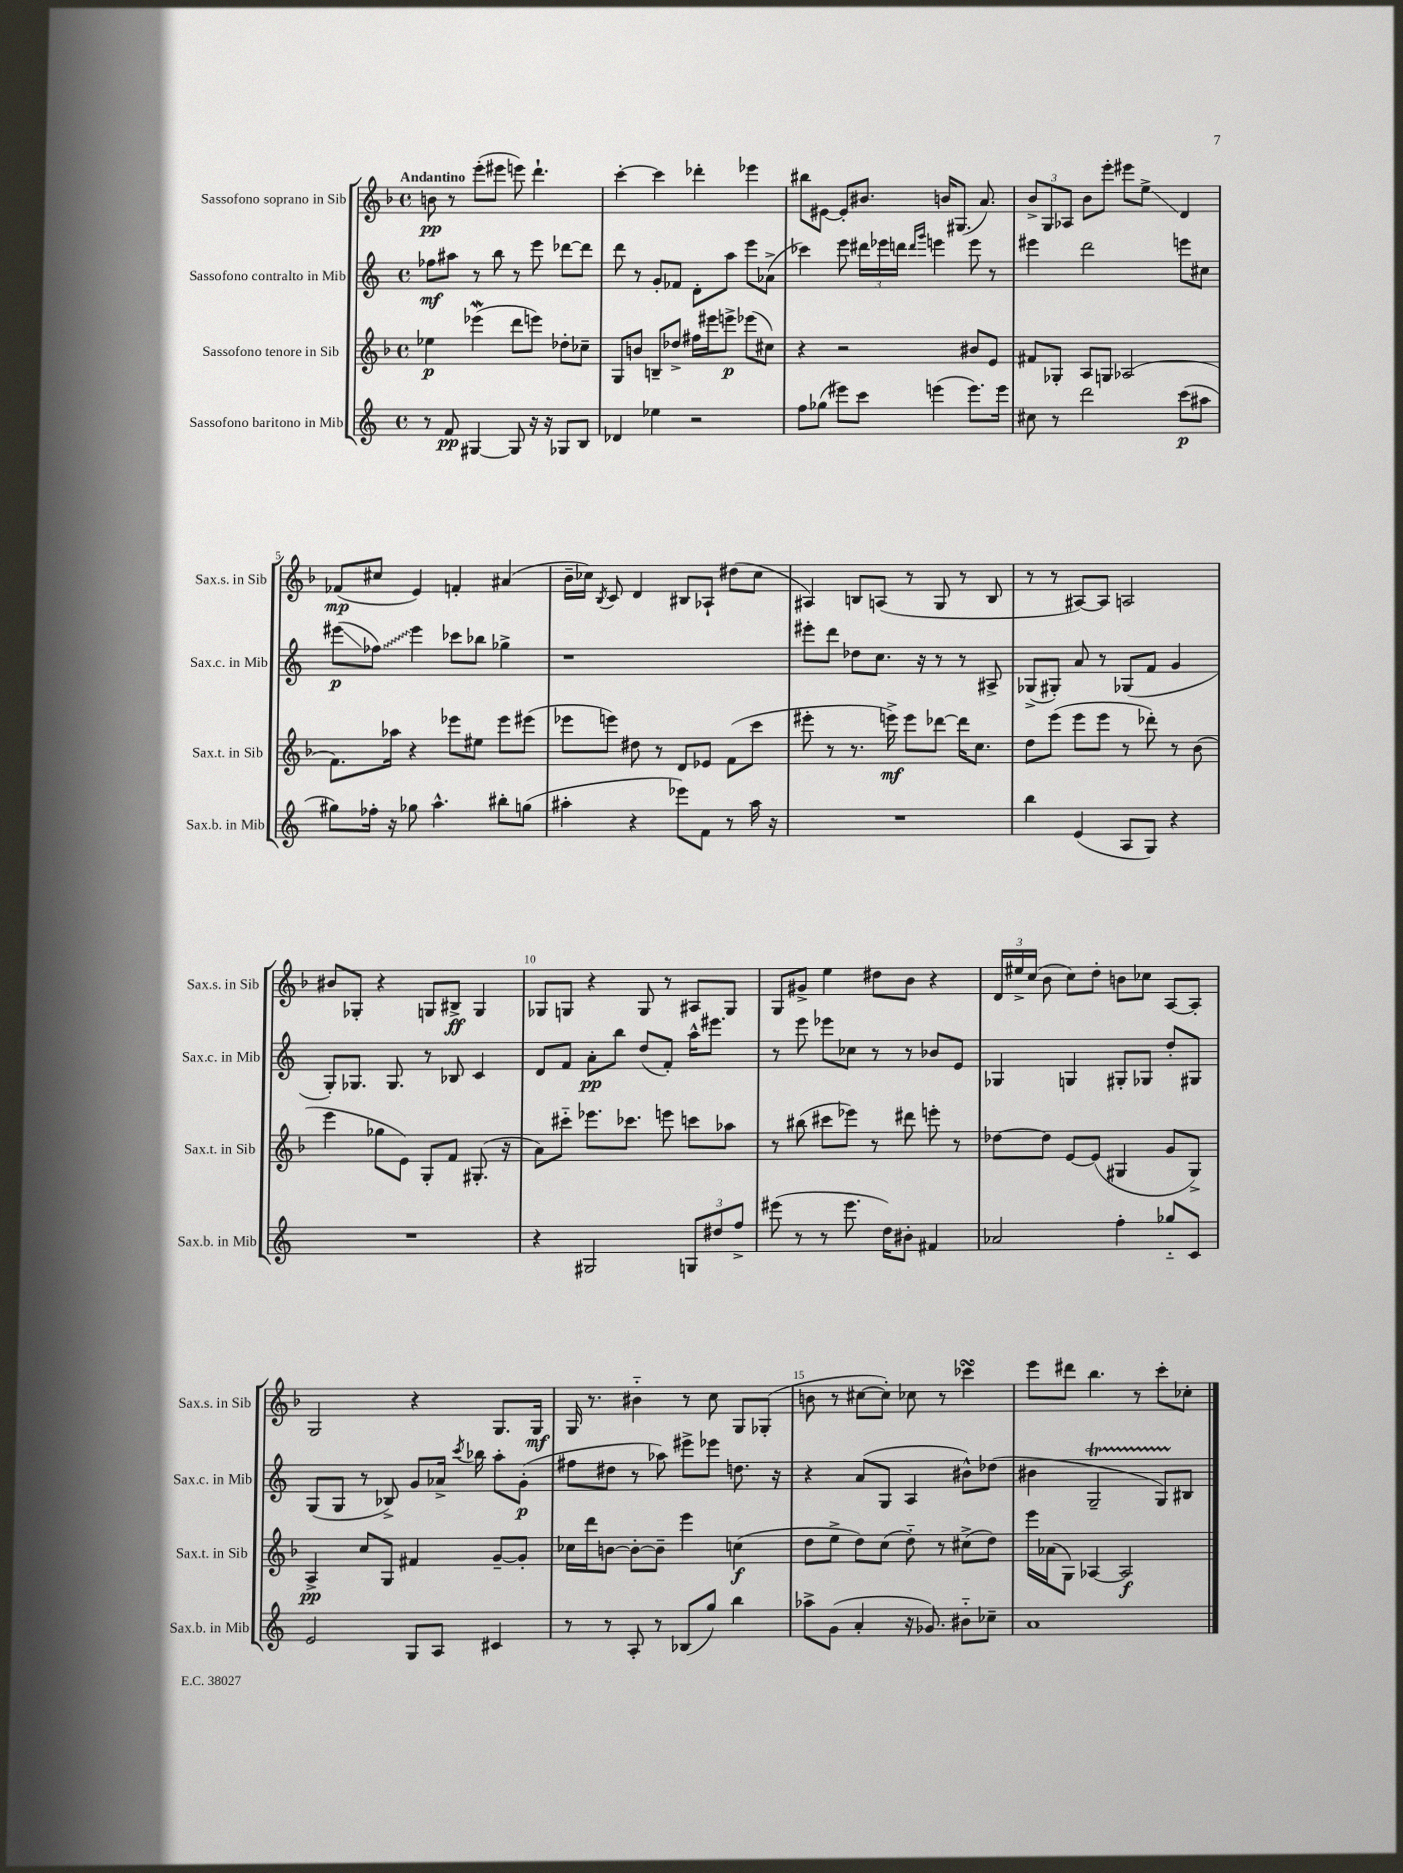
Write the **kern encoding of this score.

**kern	**kern	**kern	**kern
*staff4	*staff3	*staff2	*staff1
*clefG2	*clefG2	*clefG2	*clefG2
*k[]	*k[b-]	*k[]	*k[b-]
*M4/4	*M4/4	*M4/4	*M4/4
*met(c)	*met(c)	*met(c)	*met(c)
8r	4ee-	8ff-	8b
8f	.	8aa#	8r
[4G#	(4eee-	8r	(8eee'
.	.	8bb	8eee#
8G#]	8ddd	8r	8eee)
16r	8eee)	8eee	4.ddd`
16r	.	.	.
8G-	8dd-'	[8ddd-	.
8B	8cc-~	8ddd-]	.
=	=	=	=
4d-	8G	8ddd	[4ccc'
.	8b	8r	.
4ee-	8B~	8g'	4ccc]
.	8dd-^	8f-	.
2r	16ff#	8d'	4ddd-'
.	16eee#	.	.
.	8eee^	8aa	.
.	(8eee-	8eee	4eee-
.	8cc#)	(8a-^	.
=	=	=	=
8ff	4r	4ccc-)	8bb#
(8gg-	.	.	[8e#
8eee#)	2r	8eee	8e#']
8ccc	.	24ddd#	8.b#
.	.	24eee-	.
.	.	24ddd	.
.	.	16qqddd	.
.	.	16qqggg	.
(4eee	.	4eee	.
.	.	.	16b
.	.	.	(8.G#
8.eee)	8b#	8eee	.
.	.	.	8.a)
.	8e	8r	.
16eee	.	.	.
=	=	=	=
8cc#	8f#	4eee#	12b-^
.	.	.	12G
8r	8G-'	.	.
.	.	.	12A-
2ddd	8A	2ddd	8b-
.	8G	.	8eee'
.	(2A-	.	8eee#
.	.	.	8ee^
(8ccc	.	8eee	4d
8aa#	.	8cc#	.
=	=	=	=
8gg#)	8.f)	(8eee#	(8f-
16ff-'	.	8ff-)	8cc#
16r	16aa-	.	.
8gg-	4r	4eee#	4e)
4.aa^^	.	.	.
.	8eee-	8ccc-	4f'
.	8ee#	8bb-	.
8bb#'	8eee-	4gg-^	(4a#
(8gg	(8eee#	.	.
=	=	=	=
4aa#'	8eee-	1r	16b-~
.	.	.	16cc-)
.	.	.	8qB-
.	8eee)	.	8c
4r	8dd#	.	4d
.	8r	.	.
8eee-)	8d	.	8B#
8f	8e-	.	8A-`
8r	(8f	.	(8dd#
16aa#	8ccc	.	8cc-
16r	.	.	.
=	=	=	=
1r	8eee#'	8eee#'	4A#)
.	8r	8ddd	.
.	8.r	8dd-	8B
.	.	8.cc	(8A
.	16eee^)	.	.
.	8eee	.	8r
.	.	16r	.
.	[8ddd-	8r	8G
.	16ddd-]	8r	8r
.	8.cc	.	.
.	.	8A#^	8B
=	=	=	=
4bb	8dd	(8G-^	8r
.	(8eee	8G#')	8r
(4e	8eee	8a	[8A#)
.	8eee	8r	8A#]
8A	8r	(8G-	2A
8G)	8ddd-')	8f	.
4r	8r	4g	.
.	(8b-	.	.
=	=	=	=
1r	4eee	8G')	8b#
.	.	8.G-	8G-'
.	8gg-	.	4r
.	.	8.G-	.
.	8e)	.	.
.	8G'	8r	8G
.	8f	8B-	8B#^
.	(8.G#'	4c	4G
.	16r	.	.
=	=	=	=
4r	8a)	8d	8G-
.	8ccc#'~	8f	8G
2G#	8.eee-	8a'	4r
.	.	8bb	.
.	8.ccc-	.	.
.	.	(8dd	8G
.	8eee	8f')	8r
12G	8ccc	16aa^^	8A#
.	.	8.eee#	.
12dd#	.	.	.
.	8aa-	.	8G
12ff^	.	.	.
=	=	=	=
(8eee#	8r	8r	8G
8r	(8bb#	8eee	8g#^
8r	8ccc#	8eee-	4ee
8.eee#	8eee-)	8cc-	.
.	8r	8r	8dd#
16dd)	.	.	.
8b#'	8ddd#	8r	8b-
4f#	8eee'	8b-	4r
.	8r	8e	.
=	=	=	=
2a-	[8dd-	4G-	24d
.	.	.	24ee#^
.	.	.	(24cc
.	8dd-]	.	8b-
.	[8e	4G	8cc)
.	(8e]	.	8dd'
4ff'	4G#	8G#'	8b
.	.	8G-	8cc-
8gg-'~	8g	8dd'	[8A
8c	8G#^)	8G#	8A']
=	=	=	=
2e	4A^	(8G	2G
.	.	8G	.
.	8cc	8r	.
.	8G	8B-^)	.
8G	4f#	8g	4r
8A	.	16a-^	.
.	.	8qccc	.
.	.	16bb-	.
4c#	[8g~	8aa'	8.G
.	8g']	(8g'	.
.	.	.	16G
=	=	=	=
8r	16cc-	8ff#	16G
.	16ddd	.	8.r
8r	[8b	8dd#	.
8A'	8b'_	8r	4b#'~
8r	8b~]	8aa-)	.
(8B-	4eee	8eee#^	8r
8gg)	.	8eee-	8cc
4bb	(4cc	8.dd	8G
.	.	.	(8G-'
.	.	16r	.
=	=	=	=
8aa-^	8dd	4r	8b
(8g	8ee^	.	8r
4a'	8dd)	(8a	[8cc#
.	(8cc	8G	8cc#'])
16r	8dd'~)	4A	8cc-
8.g-)	.	.	.
.	8r	.	8r
8b#'~	(8cc#^	8b#^^)	4ccc-
8cc-~	8dd)	(8dd-	.
=	=	=	=
1a	16eee	4b#	8eee
.	(16a-	.	.
.	8G)	.	8ddd#
.	[4A-	2G~	4.bb-
.	2A-]	.	.
.	.	.	8r
.	.	8G)	8ccc'
.	.	8B#	8cc-'
==	==	==	==
*-	*-	*-	*-
